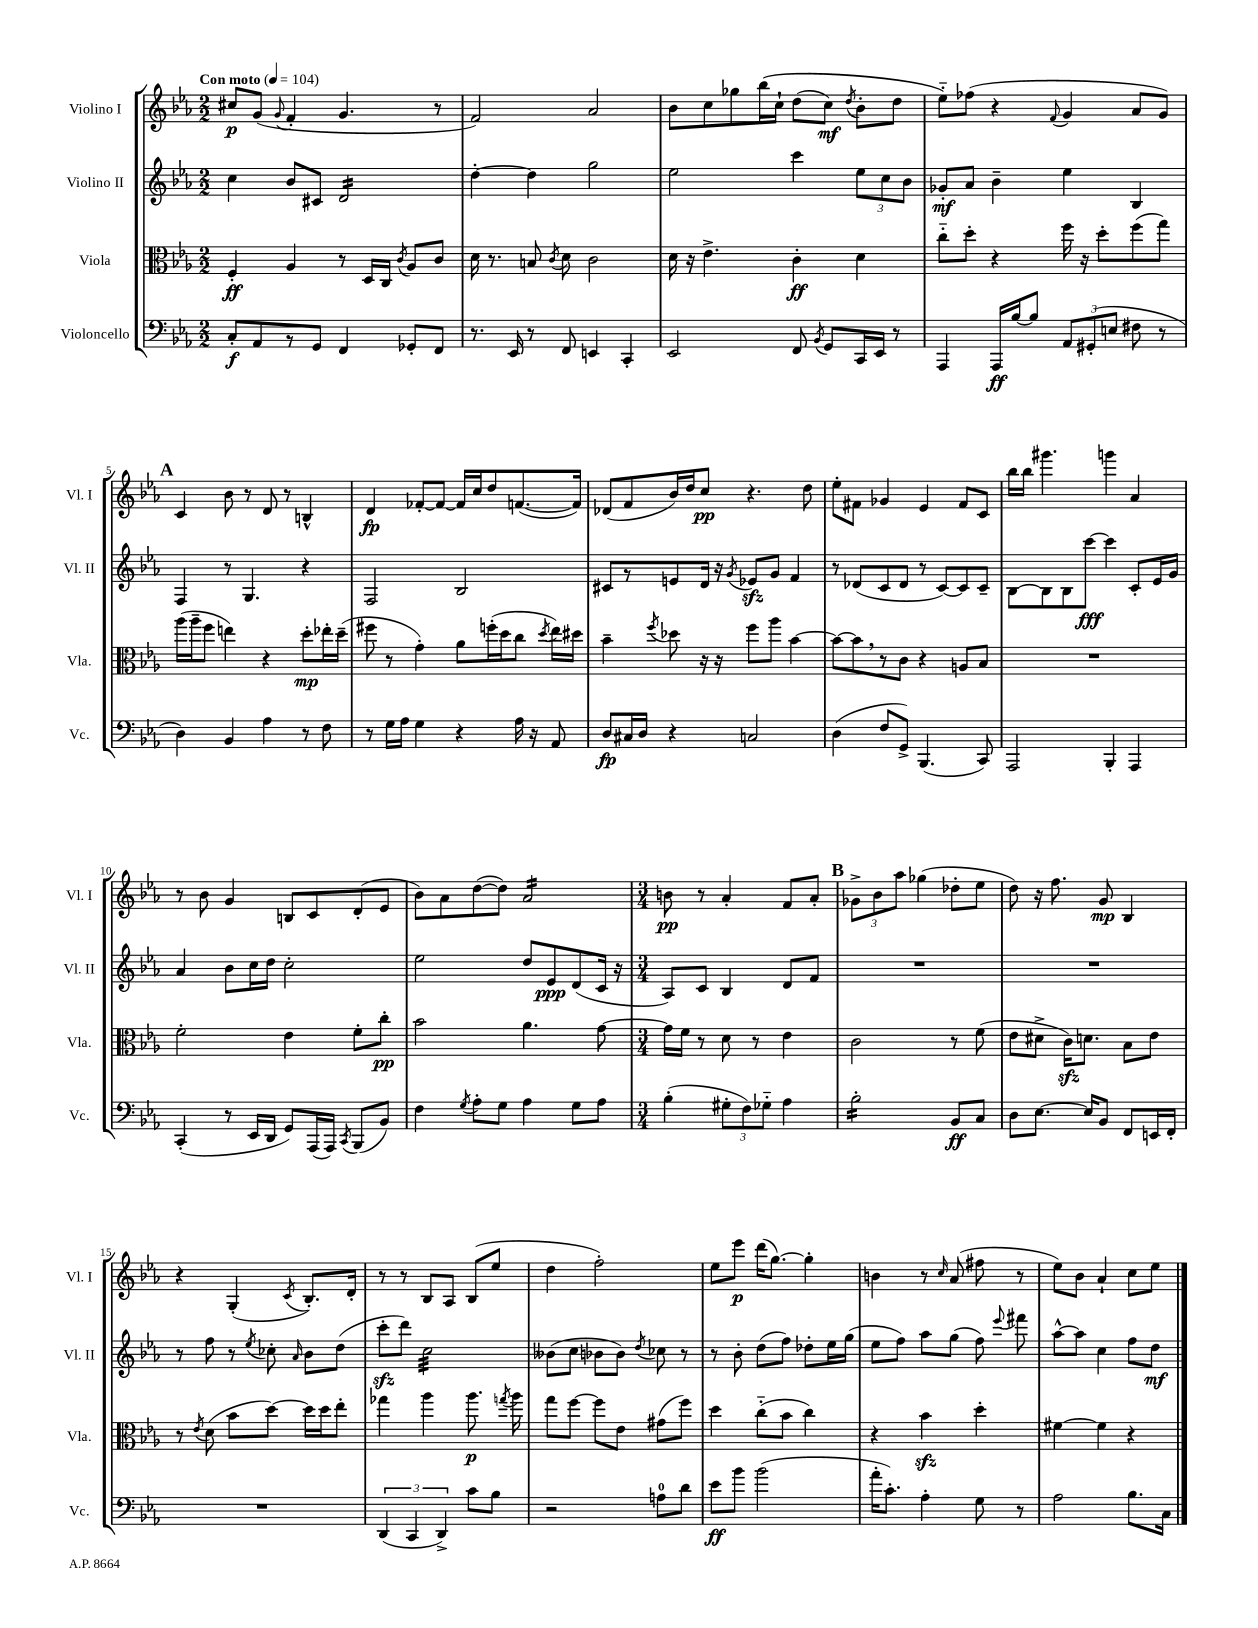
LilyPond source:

<<
\new StaffGroup <<
\new Staff = "s0" \with { instrumentName = "Violino I" shortInstrumentName = "Vl. I" } {
    \clef treble \key ees \major \numericTimeSignature \time 2/2 \tempo "Con moto" 4 = 104
    \autoBeamOff cis''8[\p g'8]( \appoggiatura { g'8 } f'4-. g'4. r8 |
    f'2) aes'2 |
    bes'8[ c''8 ges''8 bes''16\( c''16]-! d''8[( c''8]\mf) \acciaccatura { d''8 } bes'8[-. d''8] |
    ees''8[-_\) fes''8]( r4 \appoggiatura { f'8 } g'4 aes'8[ g'8]) |
    \mark \markup { \bold "A" } c'4 bes'8 r8 d'8 r8 b4-^ |
    d'4\fp fes'8[~-. fes'8]~ fes'16[ c''16 d''8 f'8.~( f'16]) |
    des'8[( f'8 bes'16) d''16 c''8]\pp r4. d''8 |
    ees''8[-. fis'8] ges'4 ees'4 fis'8[ c'8] |
    bes''16[ bes''16] gis'''4. g'''4 aes'4 |
    r8 bes'8 g'4 b8[ c'8 d'8-.( ees'8] |
    bes'8[) aes'8 d''8~( d''8]) aes'2:16 |
    \numericTimeSignature \time 3/4 b'8\pp r8 aes'4-. f'8[ aes'8]-. |
    \mark \markup { \bold "B" } \tuplet 3/2 { ges'8[-> bes'8 aes''8] } ges''4( des''8[-. ees''8] |
    d''8) r16 f''8. g'8\mp bes4 |
    r4 g4-.( \acciaccatura { c'8 } bes8.[-.) d'16]-. |
    r8 r8 bes8[ aes8] bes8[( ees''8] |
    d''4 f''2-.) |
    ees''8[ ees'''8]\p d'''16[( g''8.]~) g''4-. |
    b'4 r8 \grace { c''16 } aes'8( fis''8 r8 |
    ees''8[) bes'8] aes'4-! c''8[ ees''8] \bar "|." |
}
\new Staff = "s1" \with { instrumentName = "Violino II" shortInstrumentName = "Vl. II" } {
    \clef treble \key ees \major \numericTimeSignature \time 2/2
    \autoBeamOff c''4 bes'8[ cis'8] d'2:16 |
    d''4~-. d''4 g''2 |
    ees''2 c'''4 \tuplet 3/2 { ees''8[ c''8 bes'8] } |
    ges'8[-.\mf aes'8] bes'4-- ees''4 bes4 |
    \mark \markup { \bold "A" } f4 r8 g4. r4 |
    f2 bes2 |
    cis'8[ r8 e'8 d'16] r16 \acciaccatura { g'8 } ees'8[\sfz g'8] f'4 |
    r8 des'8[( c'8 des'8] r8 c'8[~) c'8 c'8]-- |
    bes8[~ bes8 bes8 c'''8]~\fff c'''4 c'8[-. ees'16 g'16] |
    aes'4 bes'8[ c''16 d''16] c''2-. |
    ees''2 d''8[ ees'8\ppp d'8( c'16] r16 |
    \numericTimeSignature \time 3/4 aes8[) c'8] bes4 d'8[ f'8] |
    \mark \markup { \bold "B" } R2. |
    R2. |
    r8 f''8 r8 \acciaccatura { ees''8 } ces''8-. \grace { aes'16 } bes'8[ d''8]( |
    c'''8[-.\sfz d'''8]) c''2:32 |
    beses'8[( c''8] bes'8[ bes'8]) \acciaccatura { d''8 } ces''8 r8 |
    r8 bes'8-. d''8[( f''8]) des''8[-. ees''16 g''16]( |
    ees''8[ f''8]) aes''8[ g''8]( f''8) \appoggiatura { ees'''8 } fis'''8 |
    aes''8[~-^ aes''8] c''4 f''8[ d''8]\mf \bar "|." |
}
\new Staff = "s2" \with { instrumentName = "Viola" shortInstrumentName = "Vla." } {
    \clef alto \key ees \major \numericTimeSignature \time 2/2
    \autoBeamOff f4-.\ff aes4 r8 d16[ c16] \acciaccatura { c'8 } aes8[ c'8] |
    d'16 r8. b8 \acciaccatura { c'8 } d'8 c'2 |
    d'16 r16 ees'4.-> c'4-.\ff d'4 |
    c''8[-_ d''8]-. r4 f''16 r16 d''8[-. f''8( g''8]) |
    \mark \markup { \bold "A" } aes''16[( aes''16-- f''8] e''4) r4 d''8[-.\mp ees''16-. d''16]--( |
    fis''8 r8 g'4-.) aes'8[ f''16-.( d''16 c''8] \acciaccatura { d''8 } ees''16[) dis''16] |
    bes'4-- \acciaccatura { f''8 } des''8 r16 r16 f''8[ aes''8] bes'4~ |
    bes'8[~ bes'8 \breathe r8 c'8] r4 a8[ bes8] |
    R1 |
    f'2-. ees'4 f'8[-. c''8]-.\pp |
    bes'2 aes'4. g'8~ |
    \numericTimeSignature \time 3/4 g'16[ f'16] r8 d'8 r8 ees'4 |
    \mark \markup { \bold "B" } c'2 r8 f'8( |
    ees'8[ dis'8]-> c'16[\sfz) d'8.] bes8[ ees'8] |
    r8 \acciaccatura { ees'8 } d'8( bes'8[ d''8]~) d''16[ d''16 ees''8]-. |
    ges''4 aes''4 aes''8.\p \acciaccatura { g''8 } aes''16 |
    g''8[ f''8]~ f''8[ ees'8] gis'8[( f''8]) |
    d''4 c''8[-_( bes'8] c''4) |
    r4 bes'4\sfz d''4-. |
    fis'4~ fis'4 r4 \bar "|." |
}
\new Staff = "s3" \with { instrumentName = "Violoncello" shortInstrumentName = "Vc." } {
    \clef bass \key ees \major \numericTimeSignature \time 2/2
    \autoBeamOff c8[-.\f aes,8 r8 g,8] f,4 ges,8[-. f,8] |
    r8. ees,16 r8 f,8 e,4 c,4-. |
    ees,2 f,8 \acciaccatura { bes,8 } g,8[ c,16 ees,16] r8 |
    aes,,4 aes,,16[\ff bes16~ bes8] \tuplet 3/2 { aes,8[ gis,8-.( e8] } fis8 r8 |
    \mark \markup { \bold "A" } d4) bes,4 aes4 r8 f8 |
    r8 g16[ aes16] g4 r4 aes16 r16 aes,8 |
    d8[\fp cis16 d16] r4 c2 |
    d4( f8[ g,8]->) bes,,4.( c,8) |
    aes,,2 bes,,4-. aes,,4 |
    c,4-.( r8 ees,16[ d,16] g,8[) aes,,16( aes,,16]) \acciaccatura { c,8 } bes,,8[( bes,8]) |
    f4 \acciaccatura { g8 } aes8[-. g8] aes4 g8[ aes8] |
    \numericTimeSignature \time 3/4 bes4-.( \tuplet 3/2 { gis8[-. f8) ges8]-_ } aes4 |
    \mark \markup { \bold "B" } bes2:16-. bes,8[\ff c8] |
    d8[ ees8.]~ ees16[ bes,8] f,8[ e,16 f,16]-. |
    R2. |
    \tuplet 3/2 { d,4( c,4 d,4->) } c'8[ bes8] |
    r2 a8[-0 d'8] |
    ees'8[\ff bes'8] bes'2( |
    aes'16[-. c'8.]-.) aes4-. g8 r8 |
    aes2 bes8.[ c16] \bar "|." |
}
>>
>>
